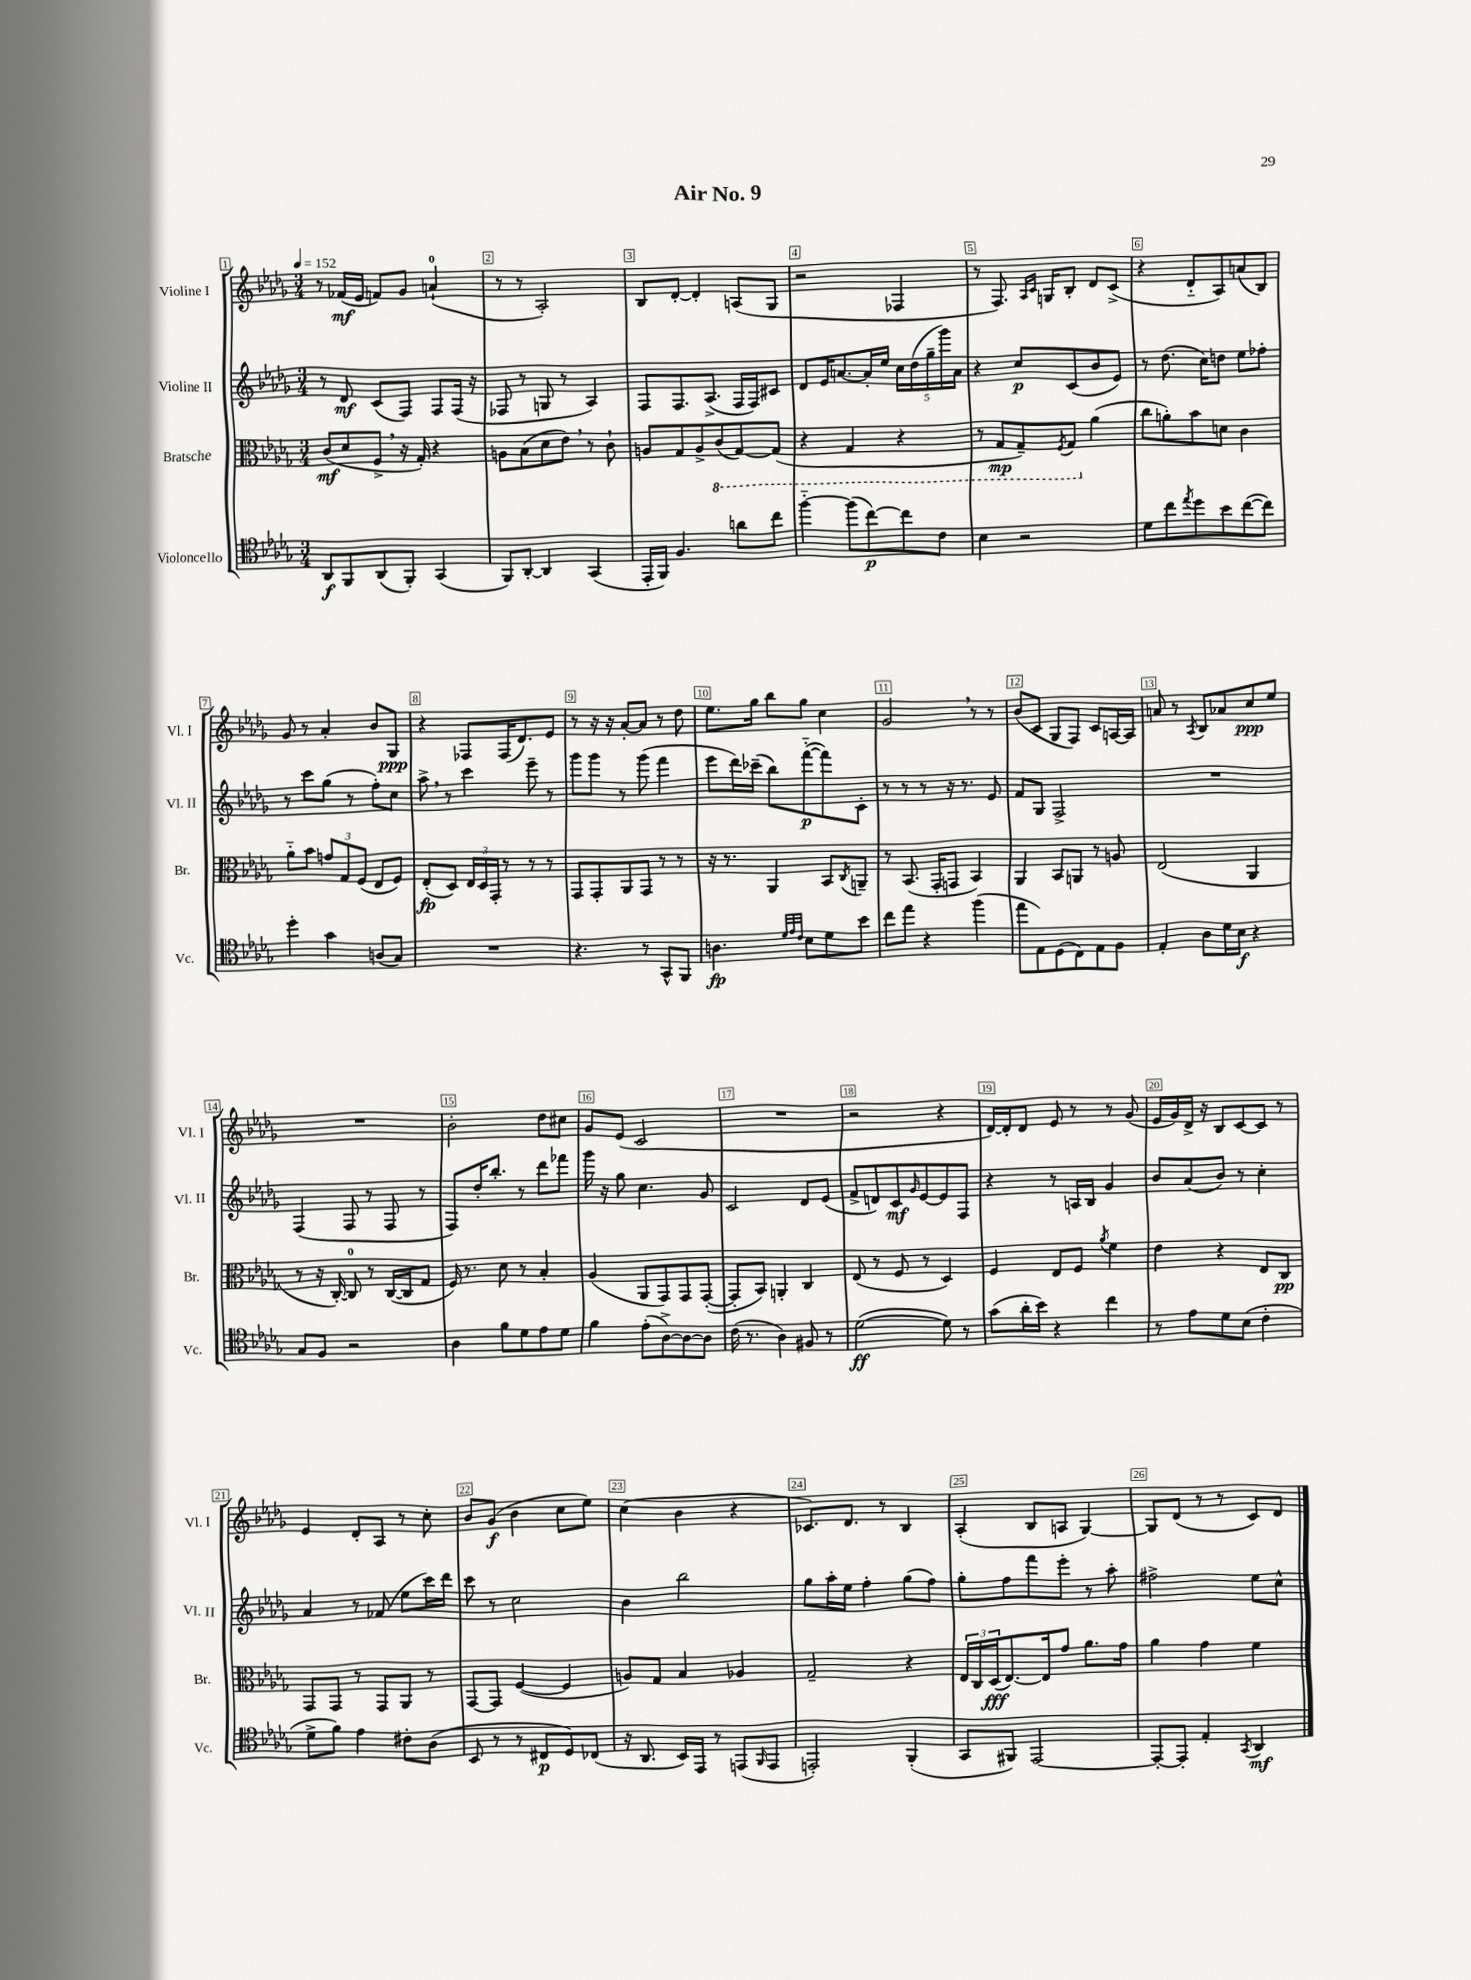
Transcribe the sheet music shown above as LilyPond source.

\header { title = "Air No. 9" }
<<
\new StaffGroup <<
\new Staff = "s0" \with { instrumentName = "Violine I" shortInstrumentName = "Vl. I" } {
    \clef treble \key des \major \numericTimeSignature \time 3/4 \tempo 4 = 152
    r8 fes'16\mf( ees'16 f'8) ges'8 a'4-0-!( |
    r8 r8 aes2-.) |
    bes8 des'8~-. des'4-. a8( ges8 |
    r2 fes4 |
    r8 f8.) \grace { aes16 c'16 } g16 bes8-. des'8 c'8->( |
    r4 des'8-_ aes8) a'8( bes8) |
    ges'8 r8 aes'4-. bes'8 ges8\ppp |
    r4 fes8 fes16( des'8.) ees'8 |
    r8 r16 r16 aes'8~-. aes'8 r8 des''8 |
    ees''8. ges''16 bes''8 ges''8 c''4 |
    ges'2 \breathe r8 r8 |
    bes'8( c'8 ges8 f8) c'8 a16~ a16 |
    a'8 r8 \acciaccatura { aes8 } bes8 aes'8 c''8\ppp ees''8 |
    R2. |
    bes'2-. des''8 cis''8 |
    ges'8 ees'8( c'2 |
    R2. |
    r2 r4 |
    des'16~) des'16-. des'8 ees'8 r8 r8 ges'8( |
    ees'16 ges'16) des'16-> r16 bes8 c'8~ c'8 r8 |
    ees'4 des'8-. aes8 r8 c''8-. |
    bes'8 ges'8\f( bes'4 c''8 ees''8) |
    c''4( bes'4 r4 |
    ces'8.) des'8. r8 bes4 |
    aes4-.( bes8 a8 ges4~) |
    ges8 des'8( r8 r8 c'8) des'8 \bar "|." |
}
\new Staff = "s1" \with { instrumentName = "Violine II" shortInstrumentName = "Vl. II" } {
    \clef treble \key des \major \numericTimeSignature \time 3/4
    r8 des'8\mf c'8( f8) f8 f16( r16 |
    fes8 r8 g8 r8 aes4) |
    f8 f8. aes8.->( f16 f16) cis'8 |
    des'8 ees'16 a'8.~ a'16-. ees''16 \tuplet 5/4 { c''16 des''16( ges''16-- ges'''16) a'16 } |
    r4 c''8\p c'8( bes'8 ees'8) |
    r8 des''8.( c''16) d''8 ees''8 fes''8-. |
    r8 c'''8 ges''8( r8 f''8-.) c''8 |
    aes''8-> \breathe r8 c'''4 ees'''8-- r8 |
    ges'''8 ges'''8 r8 ges'''8( f'''4 |
    ees'''8 des'''16) ces'''16--( bes''8) f'''8~-_\p( f'''8) c'8-. |
    r8 r8 r8 r16 r8. ees'8 |
    f'8 ges8 f2-> |
    R2. |
    f4( f8 r8 f8 r8 |
    f8) des''16-. bes''8.-. r8 des'''8 fes'''8 |
    ges'''16 r16 ges''8 c''4. ges'8 |
    c'2 des'8 ees'8( |
    f'8-> d'8) c'8\mf \grace { ges'16 } ees'8~ ees'8 f8 |
    r4 r8 a16 bes16 ges'4 |
    bes'8 aes'8( bes'8) r8 c''4-. |
    aes'4 r8 fes'8( ees''8 c'''16) des'''16 |
    c'''8 r8 c''2 |
    bes'4 bes''2 |
    ges''8 aes''16-. ees''16 f''4-. ges''8( f''8) |
    ges''8-. f''8 f'''8 ees'''8-. r8 aes''8-. |
    fis''2-> ees''8 c''8-^ \bar "|." |
}
\new Staff = "s2" \with { instrumentName = "Bratsche" shortInstrumentName = "Br." } {
    \clef alto \key des \major \numericTimeSignature \time 3/4
    c'8\mf( des'8 f8-> \breathe r16 ges16-.) r4 |
    a8 bes8( des'8 ees'8) \breathe r8 c'8-! |
    a8 ges8 a8-> \ottava #-1 c8( ges,8~) ges,8( |
    r4 ges,4 r4 |
    r8 ges,8\mp ges,8--) \acciaccatura { f,8 } ges,8 \ottava #0 aes'4( |
    c''8 a'8-.) bes'8 d'8 c'4 |
    aes'8-_ bes'8 \tuplet 3/2 { g'8 ges8 f8( } ees8 f8) |
    ees8-.\fp( des8) \tuplet 3/2 { ees16 des16 ges,16-. } r8 r8 r8 |
    ges,8 ges,8-. aes,8 ges,8 r8 r8 |
    r16 r8. aes,4 bes,8 \acciaccatura { c8 } a,8-- |
    r8 bes,8.( ges,16-. g,8 bes,4) |
    aes,4 bes,8 a,8 r8 a8 |
    ees2( aes,4 |
    r8 r16 c16~-.) c8-0 r8 c16~( c16 ges8 |
    f16) r8. des'8 r8 bes4-. |
    aes4( aes,8 ges,8) ges,8 ges,8~-.( |
    ges,8-. bes,8) a,4-. c4 |
    ees8( r8 f8 r8 des4) |
    f4 ees8 f8 \acciaccatura { aes'8 } f'4 |
    ees'4 r4 ees8 c8\pp |
    ges,8 ges,8 r8 ges,8 aes,8 r8 |
    ges,8~ ges,8 f4~( f4 |
    a8) ges8 bes4 aes4 |
    ges2-- r4 |
    \tuplet 3/2 { ees16 c16 des16\fff( } ees8.~) ees16 ges'8 aes'8. ges'16 |
    aes'4 ges'4 f'4 \bar "|." |
}
\new Staff = "s3" \with { instrumentName = "Violoncello" shortInstrumentName = "Vc." } {
    \clef tenor \key des \major \numericTimeSignature \time 3/4
    aes,8\f f,8 aes,8( f,8-.) ges,4( |
    f,8) aes,8~-. aes,4 ges,4( |
    ees,16-. f,16) f4. a'8 c''8 |
    f''4~-_ f''8( c''8~\p) c''8 c'8 |
    bes4 r2 |
    des'8 c''8 \acciaccatura { ees''8 } des''8 bes'8 c''8~( c''8) |
    des''4-. ges'4 a8( ges8) |
    R2. |
    r4. r8 ges,8-^ f,8 |
    a4.\fp \grace { des'32 ees'32 c'32 } bes8 des'8 bes'8 |
    c''8 ees''8 r4 f''4( |
    ees''8 ees8) des8( c8) ees8 f8 |
    ees4-. aes8 des'16 bes16\f r4 |
    ges8 f8 r2 |
    aes4 f'8 des'8 ees'8 des'8 |
    f'4 ees'8-.( aes8~->) aes8~ aes8 |
    c'16( r8. aes4) fis8 r8 |
    des'2~\ff( des'8) r8 |
    ges'8( aes'16-. bes'16) r4 c''4 |
    r8 ees'8 des'8 bes8( c'4-. |
    des'8-> f'8) ees'4 cis'8-. aes8( |
    bes,8 r8 r8 cis8\p des8) ces8( |
    r16 aes,8. bes,16) ees,16 r8 e,8( \grace { f,16 } e,8 |
    e,2-.) f,4-.( |
    ges,8 fis,8) ees,2~ |
    ees,8~-. ees,8-. ees4-. \acciaccatura { ges,8 } aes,4\mf \bar "|." |
}
>>
>>
\layout { \context { \Score \override BarNumber.break-visibility = ##(#f #t #t) barNumberVisibility = #all-bar-numbers-visible \override BarNumber.stencil = #(make-stencil-boxer 0.1 0.3 ly:text-interface::print) } }
